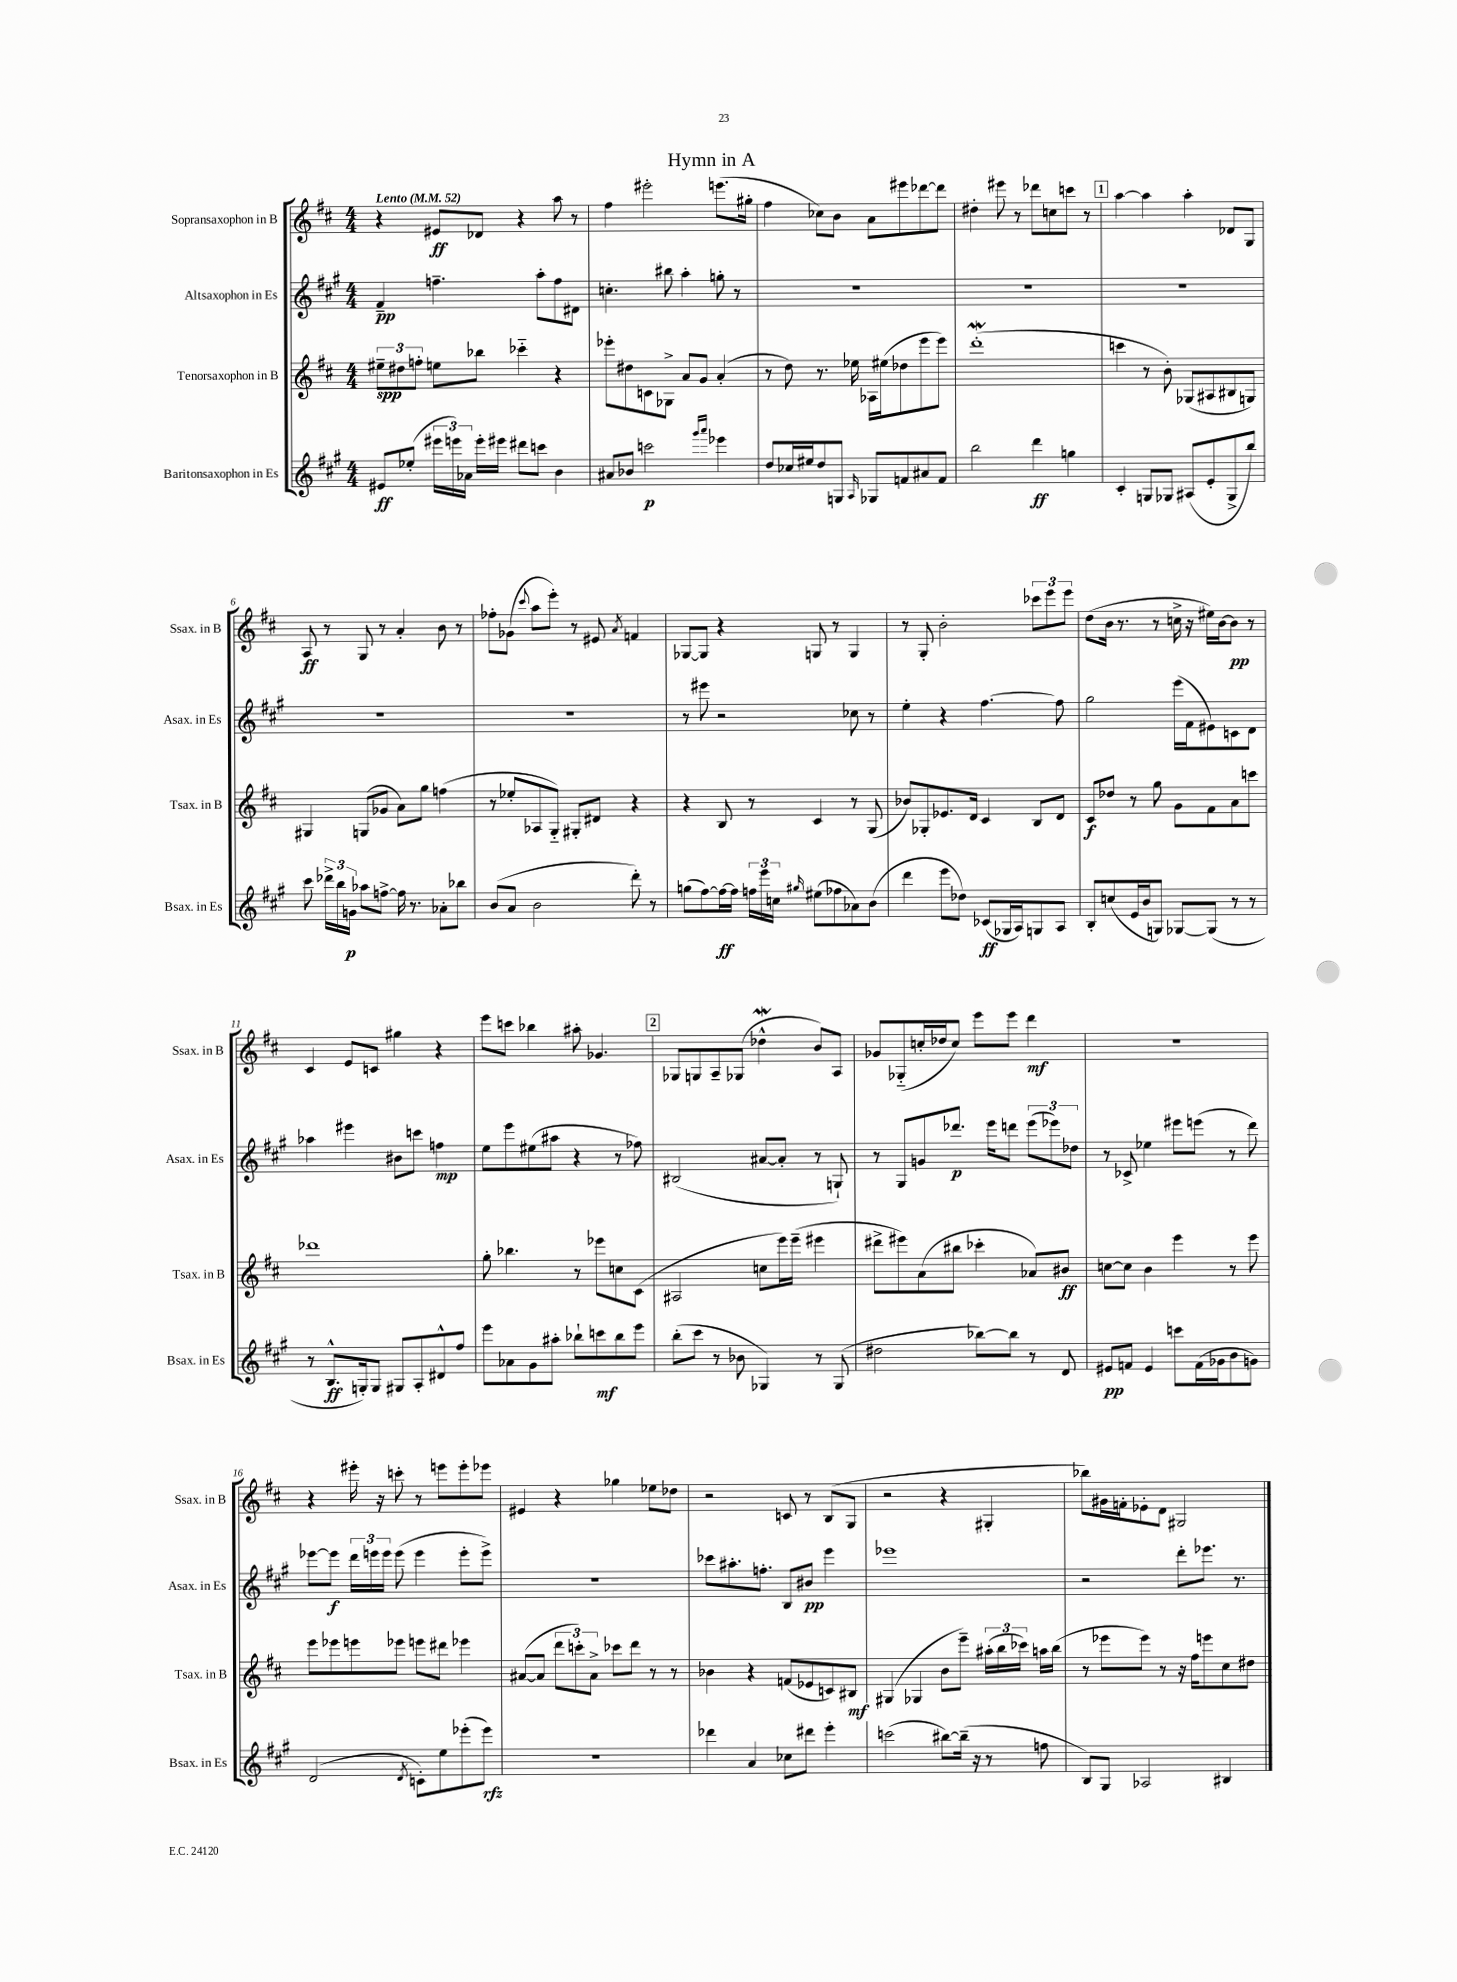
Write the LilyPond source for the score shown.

\header { title = "Hymn in A" }
<<
\new StaffGroup <<
\new Staff = "s0" \with { instrumentName = "Sopransaxophon in B" shortInstrumentName = "Ssax. in B" } {
    \clef treble \key d \major \numericTimeSignature \time 4/4 \tempo "Lento" 4 = 52
    \autoBeamOff r4 eis'8[\ff des'8] r4 a''8 r8 |
    fis''4 eis'''2-. e'''8.[( gis''16]-. |
    fis''4 ces''8[) b'8] a'8[ eis'''8 des'''8~ des'''8] |
    dis''4-. eis'''8 r8 des'''8[ c''8 c'''8] r8 |
    \mark \markup { \box "1" } a''4~ a''4 a''4-. des'8[ g8] |
    a8\ff r8 g8 r8 a'4-. b'8 r8 |
    fes''8[-. ges'8]( \appoggiatura { cis'''8 } a''8[ e'''8]-.) r8 eis'8 \acciaccatura { a'8 } f'4 |
    ges8[~ ges8] r4 g8 r8 g4 |
    r8 g8-. b'2-. \tuplet 3/2 { ces'''8[ e'''8 e'''8] } |
    d''8[( b'16] r8. r8 c''16-> r16 eis''16[) b'16~ b'8]\pp r8 |
    cis'4 e'8[ c'8] gis''4 r4 |
    e'''8[ c'''8] bes''4 ais''8-. ges'4. |
    \mark \markup { \box "2" } ges8[ g8 a8-- ges8]( des''4-^\mordent b'8[) a8] |
    ges'8[ ges8-_( c''16-. des''16 c''8]) e'''8[ e'''8] d'''4\mf |
    R1 |
    r4 eis'''16-. r16 c'''8-. r8 e'''8[ e'''8-. ees'''8] |
    eis'4 r4 ges''4 ees''8[ des''8] |
    r2 c'8 r8 b8[( g8] |
    r2 r4 gis4-. |
    bes''8[) gis'16 f'16-. ees'8-. d'8] gis2 \bar "|." |
}
\new Staff = "s1" \with { instrumentName = "Altsaxophon in Es" shortInstrumentName = "Asax. in Es" } {
    \clef treble \key a \major \numericTimeSignature \time 4/4
    \autoBeamOff fis'4--\pp f''4.-- a''8[-. f''8 dis'8] |
    c''4.-. bis''8 a''4-. g''8-. r8 |
    r1 |
    R1 |
    \mark \markup { \box "1" } R1 |
    R1 |
    R1 |
    r8 eis'''8 r2 ces''8 r8 |
    e''4-. r4 fis''4.~ fis''8 |
    gis''2 e'''16[( fis'16 eis'8) c'8 d'8] |
    aes''4 eis'''4 bis'8[ c'''8] f''4\mp |
    e''8[ e'''8 eis''8( ais''8] r4 r8 fes''8) |
    \mark \markup { \box "2" } bis2( ais'8[~ ais'8]-. r8 g8-!) |
    r8 gis8[ g'8 des'''8.]\p e'''16[ d'''8] \tuplet 3/2 { e'''8[( ees'''8) des''8] } |
    r8 ces'8-> ees''4 eis'''8[ e'''8]( r8 d'''8) |
    ees'''8[~ ees'''8]\f \tuplet 3/2 { d'''16[ e'''16 e'''16] } e'''8( e'''4 e'''8[-. e'''8]->) |
    R1 |
    ces'''8[ ais''8.-. f''8.]-. b8[ bis'8]\pp e'''4 |
    ees'''1 |
    r2 d'''8[-. ees'''8.] r8. \bar "|." |
}
\new Staff = "s2" \with { instrumentName = "Tenorsaxophon in B" shortInstrumentName = "Tsax. in B" } {
    \clef treble \key d \major \numericTimeSignature \time 4/4
    \autoBeamOff \tuplet 3/2 { eis''8[--\spp dis''8 f''8]-. } e''8[ bes''8] ces'''4-_ r4 |
    ees'''8[-. dis''8 c'8 ges8]-> a'8[ g'8] a'4-.( |
    r8 d''8) r8. ees''16 aes16[ eis''16( des''8 e'''8 e'''8]) |
    d'''1-.\mordent( |
    \mark \markup { \box "1" } c'''4 r8 b'8-.) ges8[( ais8 bis8 g8]) |
    gis4 g8[( ges'8] a'8[) g''8] f''4( |
    r8 ees''8[-. aes8 g8]-_) gis8[-. dis'8] r4 |
    r4 b8 r8 cis'4 r8 g8( |
    bes'8[) ges8-. ees'8. d'16] cis'4 b8[ d'8] |
    cis'8[\f des''8] r8 g''8 g'8[ fis'8 a'8 c'''8] |
    des'''1 |
    g''8-. bes''4. r8 ees'''8[ c''8 cis'8]( |
    \mark \markup { \box "2" } ais2 c''8[ e'''16) e'''16]--( eis'''4 |
    dis'''8[-> eis'''8) a'8( bis''8] ces'''4-. aes'8[) bis'8]\ff |
    c''8[~ c''8] b'4 e'''4 r8 e'''8 |
    e'''8[ ees'''8 e'''8 ees'''8] e'''8[ dis'''8] ees'''4 |
    ais'8[~( ais'8] \tuplet 3/2 { d'''8[ c'''8-.) ais'8]-> } ces'''8[ d'''8] r8 r8 |
    bes'4 r4 f'8[( ees'8 c'8) bis8]\mf |
    gis4( ges4 b'8[ e'''8]--) \tuplet 3/2 { ais''16[-.( b''16 ces'''16]) } a''16[ b''16]( |
    r8 ees'''8[ ees'''8]) r8 r16 fis''16[ e'''8 cis''8 dis''8] \bar "|." |
}
\new Staff = "s3" \with { instrumentName = "Baritonsaxophon in Es" shortInstrumentName = "Bsax. in Es" } {
    \clef treble \key a \major \numericTimeSignature \time 4/4
    \autoBeamOff eis'8[\ff ees''8]-.( \tuplet 3/2 { eis'''16[ e'''16) aes'16] } e'''16[-. eis'''16] dis'''8[ c'''8] b'4 |
    ais'8[ bes'8] c'''2\p \grace { gis'''16[ a'''16] } ees'''4 |
    d''8[ ces''16 eis''16 d''8 g8] \grace { a16 } ges8[ f'8 ais'8 f'8] |
    b''2 d'''4\ff g''4 |
    \mark \markup { \box "1" } cis'4-. g8[ ges8] ais8[( e'8-. ges8-> b''8]) |
    cis'''8 \tuplet 3/2 { des'''16[-> b''16 g'16]\p } aes''8[ f''8]~-> f''16 r8. aes'8[-. bes''8] |
    b'8[( a'8] b'2 d'''8-.) r8 |
    g''8[( fis''8~) fis''16~\ff fis''16] \tuplet 3/2 { f''16[ e'''16 c''16] } \grace { gis''16 } eis''8[( fes''8 aes'8) b'8]( |
    d'''4 e'''8[ des''8]) ces'8[\ff( ges16 a16) g8 a8] |
    b8[-. c''8( e'16 b'16 g8]) ges8[~ ges8]( r8 r8 |
    r8 b8.[-^\ff g16-.) g8] gis8[ a8-. dis'8-^ fis''8] |
    e'''8[ aes'8 gis'8 ais''8]-. bes''8[-! c'''8\mf bes''8 e'''8] |
    \mark \markup { \box "2" } b''8[-.( cis'''8] r8 bes'8 ges4) r8 ges8( |
    dis''2 bes''8[~) bes''8] r8 d'8 |
    eis'8[\pp f'8] eis'4 c'''8[ f'16( ges'16 b'8 g'8]) |
    d'2( \acciaccatura { d'8 } c'8[-.) e''8 ees'''8-.( ees'''8]\rfz) |
    R1 |
    des'''4 a'4 ces''8[ dis'''8] e'''4-. |
    c'''2( bis''8[~) bis''16]--( r16 r8 f''8 |
    b8[) gis8] aes2 bis4 \bar "|." |
}
>>
>>
